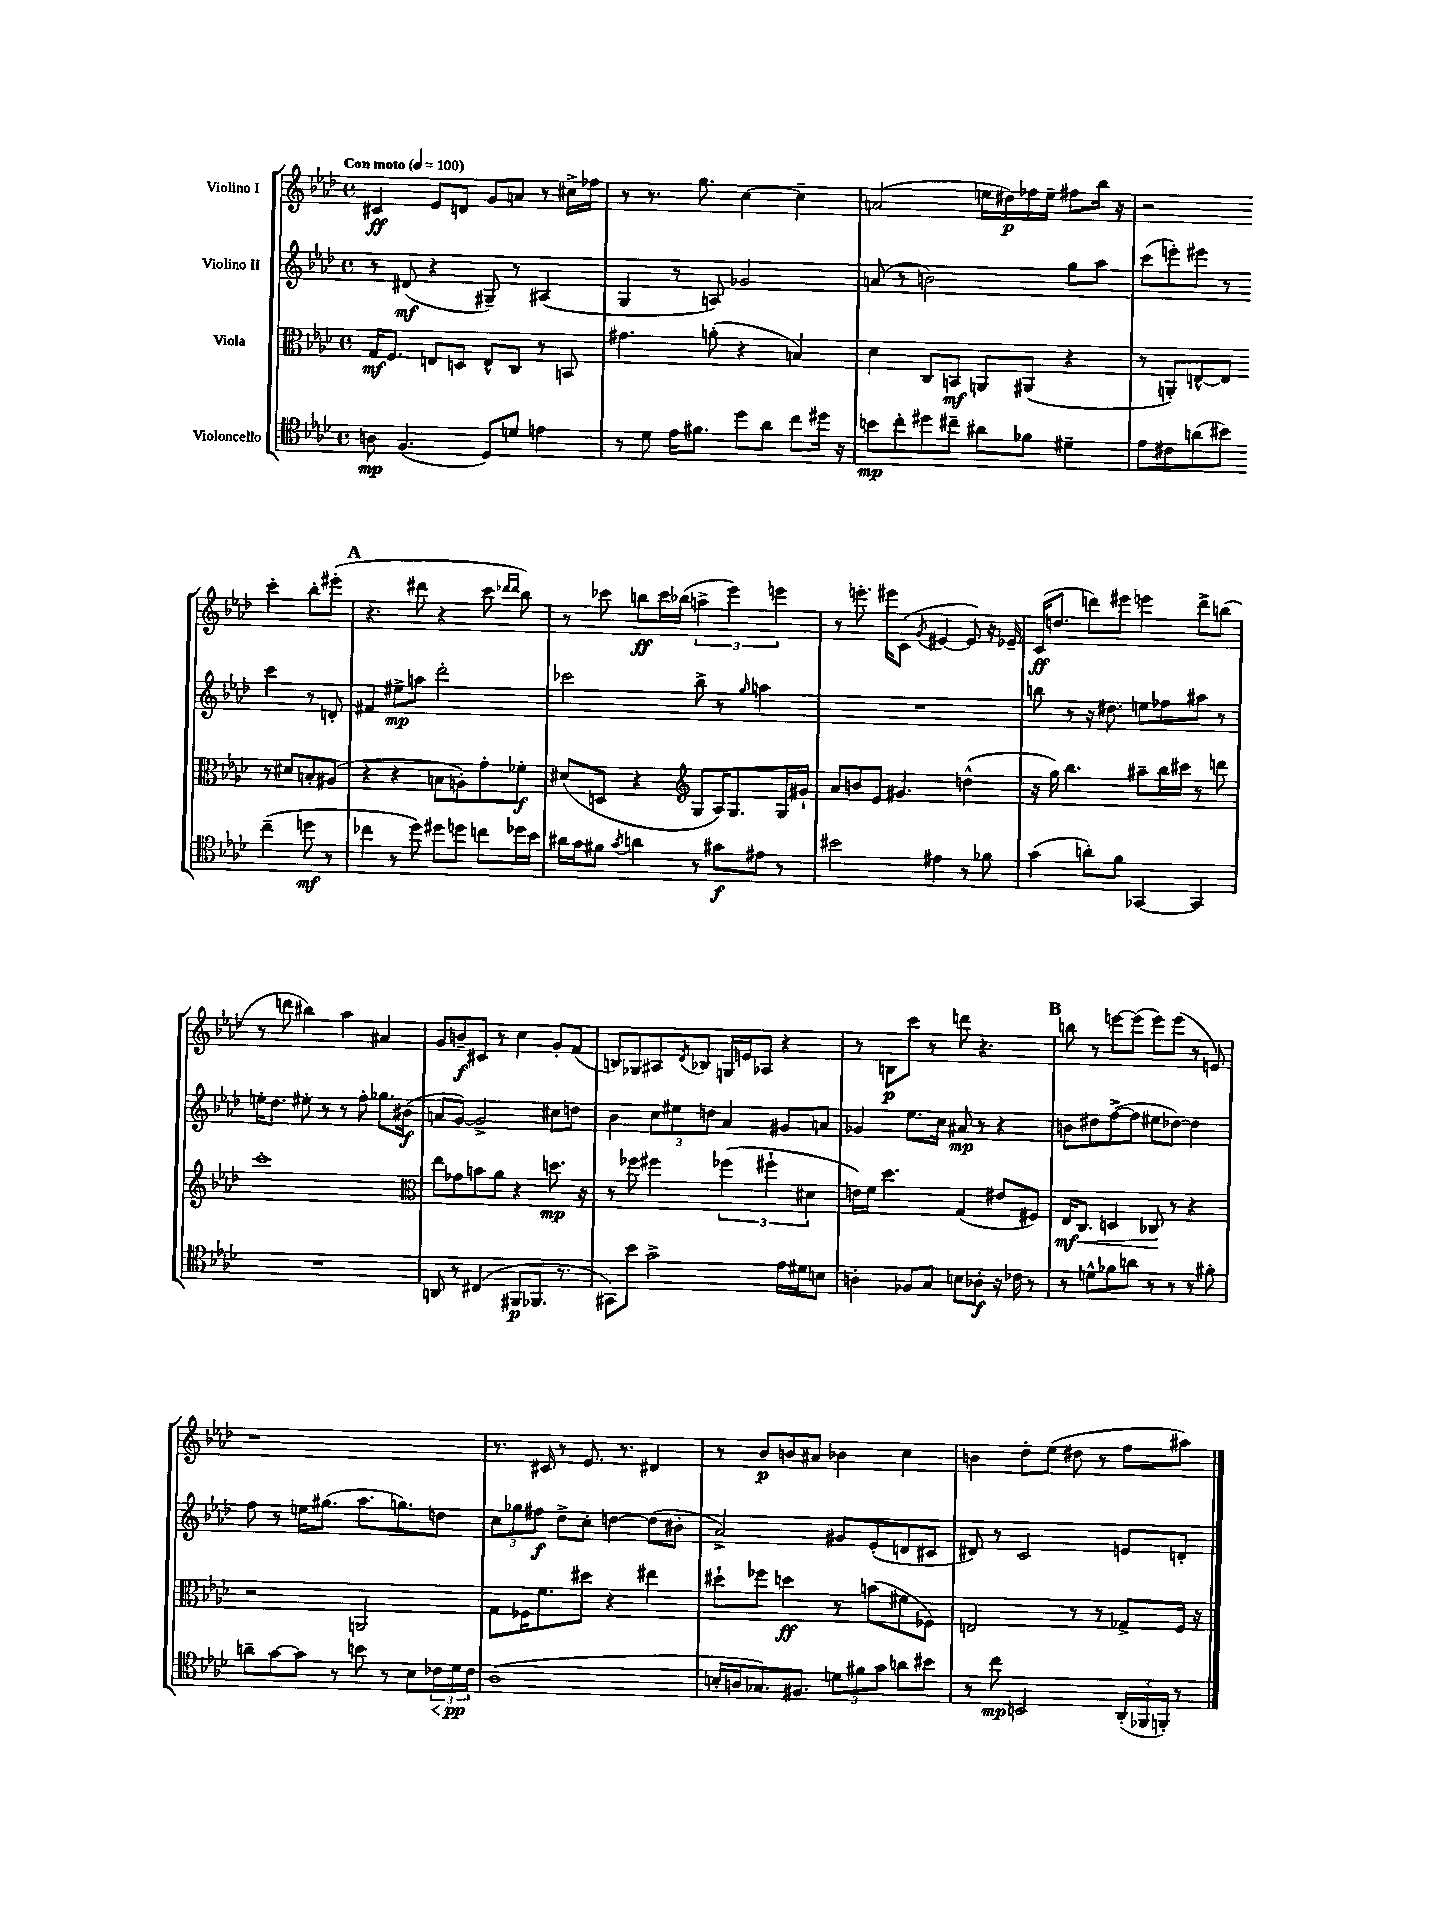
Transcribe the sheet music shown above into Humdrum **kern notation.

**kern	**kern	**kern	**kern
*staff4	*staff3	*staff2	*staff1
*clefC4	*clefC3	*clefG2	*clefG2
*k[b-e-a-d-]	*k[b-e-a-d-]	*k[b-e-a-d-]	*k[b-e-a-d-]
*M4/4	*M4/4	*M4/4	*M4/4
*met(c)	*met(c)	*met(c)	*met(c)
*MM100	*MM100	*MM100	*MM100
8A	16G	8r	4c#
.	8.F	.	.
(4.F	.	(8d#	.
.	8E	4r	8e-
.	8D	.	8d
8D-)	8E^^	8G#~)	8g
8d	8C	8r	8a
4e	8r	(4A#	8r
.	8BB	.	16cc#^
.	.	.	16ff-
=	=	=	=
8r	4.g#	4G	8r
8d-	.	.	8.r
16e-	.	8r	.
8.f#	.	.	8.gg
.	(8a'	8A)	.
8dd-	4r	2g-	[4cc
8a-	.	.	.
8cc	4B)	.	4cc~]
16dd#	.	.	.
16r	.	.	.
=	=	=	=
8b	4d-	(8a	(2a
8cc'	.	8r	.
8dd#	8C	2b)	.
8cc#~	8BB	.	.
8a#	8AA	.	16ee
.	.	.	16dd#)
8f-	(8AA#	.	16ff-
.	.	.	16ee~
4d#~	4r	8gg	8ff#
.	.	8aa-	16bb-
.	.	.	16r
=	=	=	=
8e-	8r	(8ccc	2r
8c#	8AA')	8eee')	.
(8a	[8E^^	8eee#	.
8b#)	8E]	8r	.
(4cc~	8r	4ccc	4ccc'
.	8d#	.	.
8dd	8B'	8r	8bb-'
8r	(8A#	8d'	(8eee#'
=	=	=	=
4cc-	4r	4f#	4.r
8r	4r	8ee#^	.
8dd-)	.	8aa	8ddd#
8dd#	8B	2ddd-'	4r
8dd	8A')	.	.
8cc	8g'	.	8ccc
.	.	.	16qqddd-
.	.	.	16qqddd-
16dd-	8f-'	.	8bb-)
16b-	.	.	.
=	=	=	=
16a#	(8d#	2ccc-	8r
16g	.	.	.
8f#	8D	.	8ccc-
8qg	.	.	.
4a	4r	.	8bb
.	.	.	16ccc-
.	.	.	(16bb-
*	*clefG2	*	*
8r	8G	8bb-^	6aa^
8g#	16A-)	8r	.
.	.	.	6eee-)
.	8.G	.	.
.	.	16qqgg	.
8e#	.	4aa	.
.	.	.	6eee
8r	16G	.	.
.	16g#`	.	.
=	=	=	=
2b#	8a-	1r	8r
.	8b	.	8.eee'
.	8e-	.	.
.	.	.	16eee#
.	4.g#	.	(8c
.	.	.	8qg
4e#	.	.	[4e#
8r	(4dd^^	.	8e#])
8f-	.	.	16r
.	.	.	16e-~
=	=	=	=
(4g	16r	8bb	(16c
.	16gg)	.	8.dd
.	4.bb-	8r	.
8a')	.	16r	8ddd)
.	.	8.dd#	.
8f	.	.	8eee#
[4GG-	8aa#~	8ee	4eee
.	16bb-	8ff-	.
.	16ccc#	.	.
4GG-]	8r	8aa#	8ddd^
.	8ddd	8r	(8bb
=	=	=	=
1r	1ccc'	16ee'	8r
.	.	8.dd-	.
.	.	.	8ddd
.	.	8ee#'	4bb#)
.	.	8r	.
.	.	8r	4aa-
.	.	8ff'	.
.	.	8.gg-	4a#
.	.	(16b#	.
=	=	=	=
*	*clefC3	*	*
8AA	8ee-	8a	8g
8r	8g-	[8g)	8b~
(4C#	8b	2g^]	8c#
.	8a-	.	8r
8FF#	4r	.	4cc
8.FF-	.	.	.
.	8.dd	8cc#	8g'
8.r	.	.	.
.	.	8dd	(8f
.	16r	.	.
=	=	=	=
8GG#)	8r	4b-	8B)
8b-	8ff-	.	8G-
2g^	4ff#	12cc	8A#
.	.	12ee#	.
.	.	.	8qd-
.	.	.	8B-
.	.	12dd	.
.	(6ff-	4a-	16G
.	.	.	16e
.	.	.	8A-
.	6ff#`	.	.
16e-	.	8g#	4r
16d#	.	.	.
.	6d#	.	.
8B	.	8a	.
=	=	=	=
4A'	16e)	4g-	8r
.	16f	.	.
.	4.dd-	.	8B
8F-	.	8.ee-	8ccc
8G	.	.	8r
.	.	16cc	.
8B	(4G	8a#	8ddd
8A-'	.	8r	4.r
16r	8e#	4r	.
16c-	.	.	.
8r	8F#)	.	.
=	=	=	=
8r	16E-	8b	8bb
.	8.C	.	.
8d^^	.	8dd#	8r
8f-	4D	([8ff^	[8eee
8a	.	8ff]	(8eee]
8r	8C-	8ee#	8eee)
8r	8r	[8dd-)	(8eee
8r	4r	4dd-]	8r
8f#'	.	.	8e)
=	=	=	=
8a~	2r	8ff	1r
[8g	.	8r	.
8g]	.	16ee	.
.	.	(8.gg#	.
8r	.	.	.
8b	2AA	8.aa-	.
8r	.	.	.
.	.	8.gg)	.
8B-	.	.	.
24c-	.	8dd	.
24d-	.	.	.
24c-	.	.	.
=	=	=	=
(1A-	8G	12cc	8.r
.	.	12gg-	.
.	16F-	.	.
.	.	12ff#	.
.	8.f	.	16c#
.	.	8dd-^	8r
.	8dd#	8cc'	8.e-
.	4r	[4dd	.
.	.	.	8.r
.	4ee#	(8dd]	4d#
.	.	8b#'	.
=	=	=	=
16B'	8dd#`	2a-^)	8r
16A	.	.	.
8.G-)	8ff-	.	8b-
.	4dd	.	8b
8.F#	.	.	.
.	.	.	8a#
12d	8r	8g#	4b-
12f#	.	.	.
.	(8b	(8e-'	.
12g	.	.	.
8a	8f#	8d	4cc
8b#	8F-)	8c#	.
=	=	=	=
8r	2E	8d#)	4b
8cc	.	8r	.
2BB	.	2c	8dd-'
.	.	.	(8ee-
.	8r	.	8dd#
.	8r	.	8r
(24AA-'	8G-^	8e	8ff
24FF-	.	.	.
24FF')	.	.	.
8r	16F	8d'	8aa#)
.	16r	.	.
==	==	==	==
*-	*-	*-	*-
